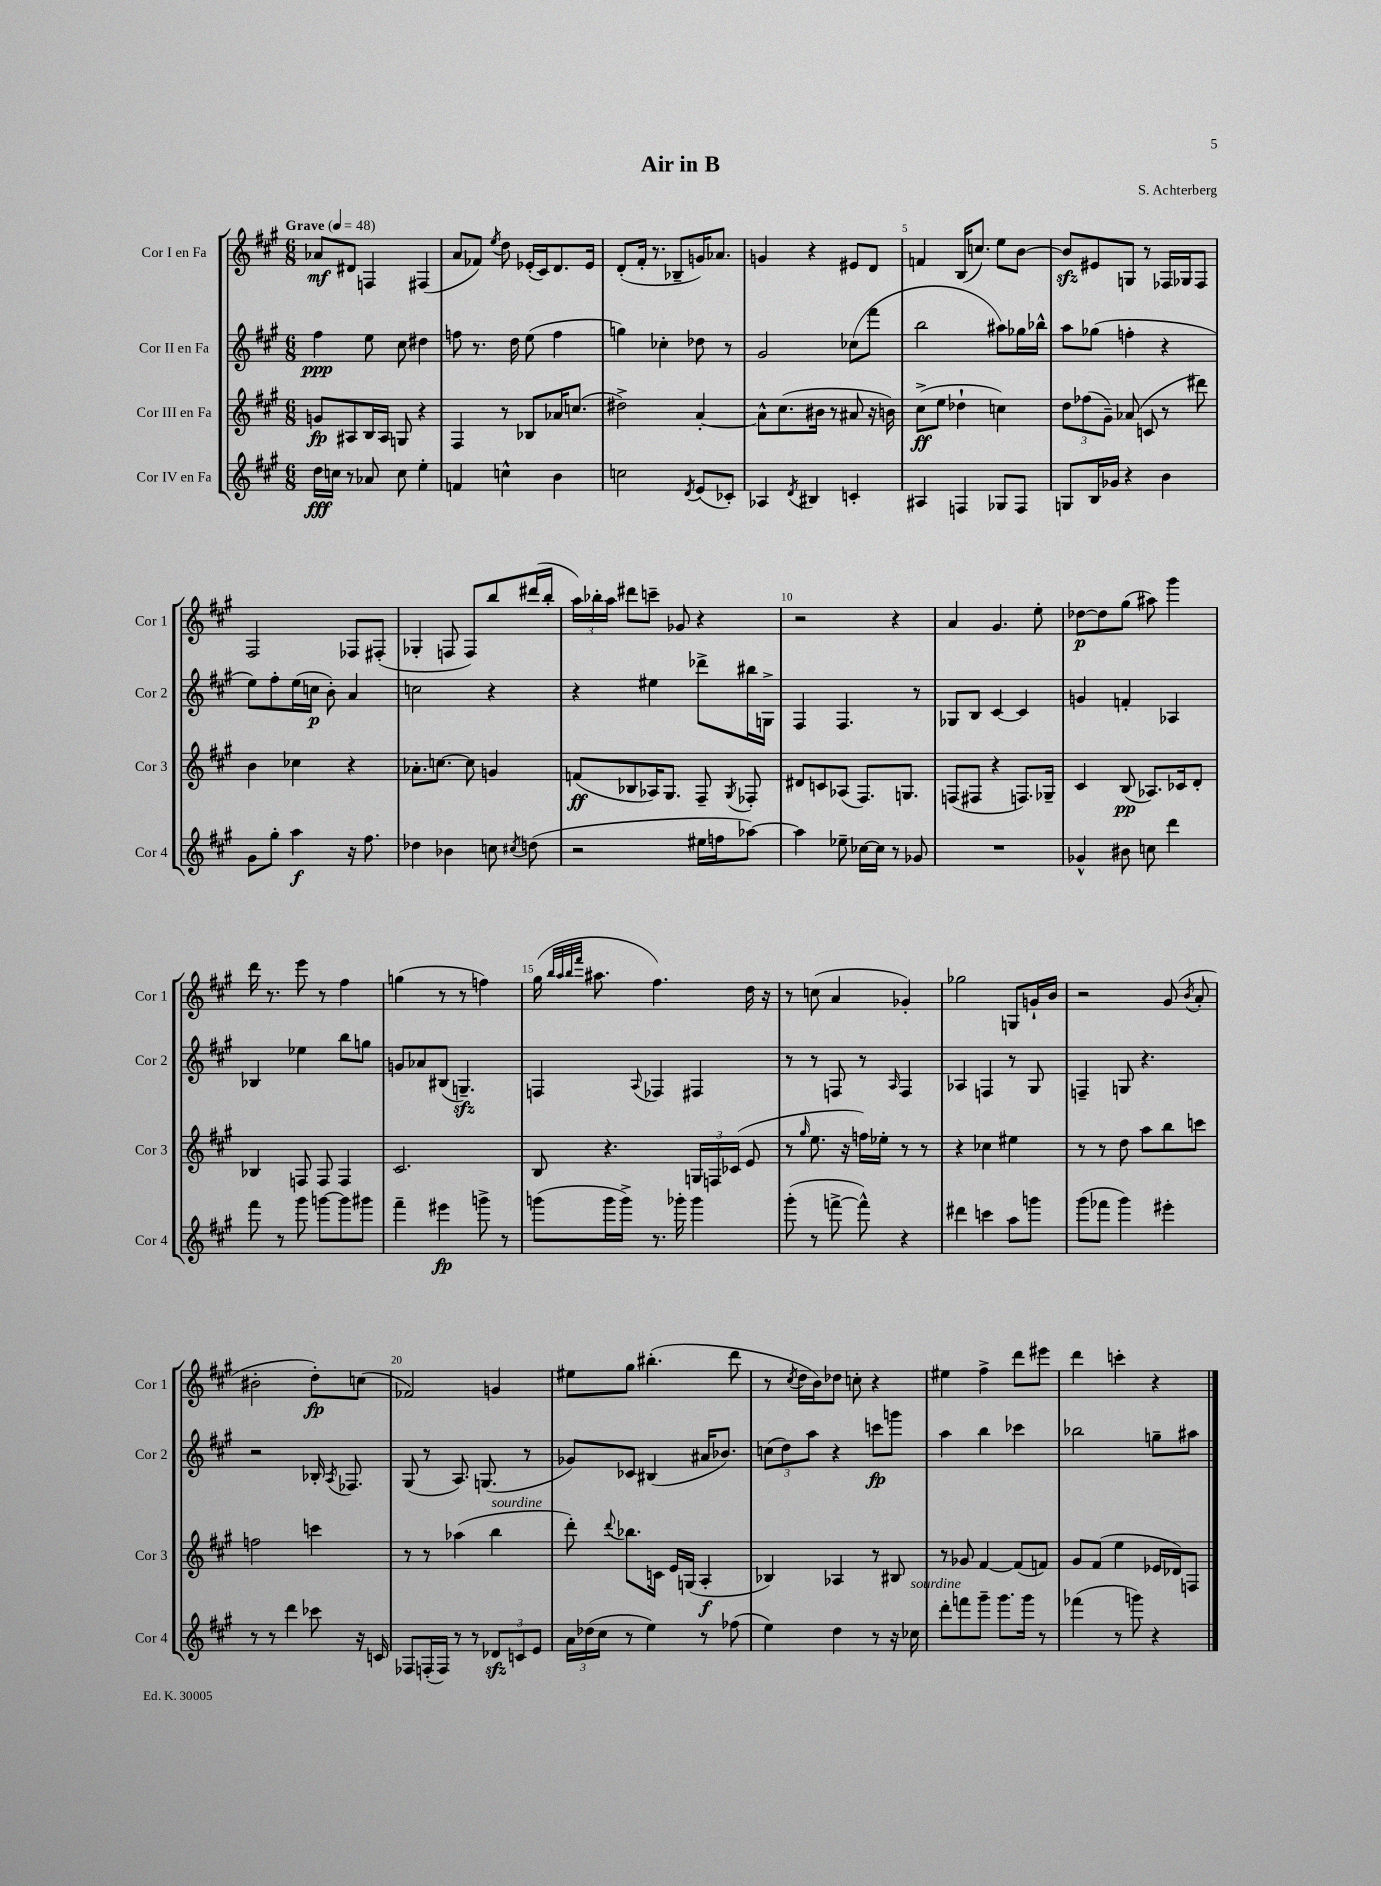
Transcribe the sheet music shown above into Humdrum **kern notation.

**kern	**kern	**kern	**kern
*staff4	*staff3	*staff2	*staff1
*clefG2	*clefG2	*clefG2	*clefG2
*k[f#c#g#]	*k[f#c#g#]	*k[f#c#g#]	*k[f#c#g#]
*M6/8	*M6/8	*M6/8	*M6/8
*MM48	*MM48	*MM48	*MM48
16dd	8g	4ff#	8a-
16cc	.	.	.
8r	8A#	.	8d#
8a-	16B	8ee	4F
.	16A#	.	.
8cc	8G	8cc#	.
4ee'	4r	4dd#	(4F#
=	=	=	=
4f	4F#	8ff	8a
.	.	8.r	8f-)
.	.	.	8qee
4cc^^	8r	.	8dd
.	.	16dd	.
.	8B-	(8ee	(16e-'
.	.	.	16c#)
4b	16a-	4ff	8.d
.	(8.cc	.	.
.	.	.	16e-
=	=	=	=
2cc	2dd#^)	4gg)	(8d'
.	.	.	16f#'
.	.	.	8.r
.	.	4cc-'	.
.	.	.	8B-~
8qd	.	.	.
(8e	[4a'	8dd-	16g)
.	.	.	8.a-
8c-')	.	8r	.
=	=	=	=
4A-	8a^^]	2g#	4g
.	(8.cc#	.	.
8qd	.	.	.
4B#	.	.	4r
.	16b#	.	.
.	8r	.	.
4c'	8a#	(8cc-	8e#
.	16r	8fff#	8d
.	16b)	.	.
=	=	=	=
4A#	(8cc#^	2bb	4f
.	8ee	.	.
4F	4dd-`	.	(16B
.	.	.	8.cc)
8G-	4cc)	8aa#)	8ee
8F	.	16gg-	[8b
.	.	16bb-^^	.
=	=	=	=
8G	12dd	8aa	8b]
.	(12ff-	.	.
16B	.	(8gg-	8e#
.	12g#~)	.	.
16g-	.	.	.
4r	(8a-	4ff'	8G
.	8c	.	8r
4b	8r	4r	16F-
.	.	.	16G-
.	8ddd#)	.	8F-
=	=	=	=
8g#	4b	8ee)	2F#
8gg#'	.	8ff#'	.
4aa	4cc-	(16ee	.
.	.	16cc	.
.	.	8b')	.
16r	4r	4a	8F-
8.ff#	.	.	.
.	.	.	(8F#'
=	=	=	=
4dd-	8.a-'	2cc	4G-'
.	[8.cc	.	.
4b-	.	.	8F
.	8cc]	.	8F)
8cc	4g	4r	8bb
8qcc#	.	.	.
(8dd	.	.	(16ddd#
.	.	.	16bb'
=	=	=	=
2r	(8f	4r	24aa)
.	.	.	24bb-'
.	.	.	24aa
.	8B-	.	8ddd#
.	16A-)	4ee#	8ccc~
.	8.G#	.	.
.	.	.	8g-
16ee#	8F#~	8ddd-^	4r
16ff	.	.	.
.	8qG#	.	.
[8aa-)	8F-'	16bb#	.
.	.	16G^	.
=	=	=	=
4aa-]	8d#	4F#	2r
.	8c	.	.
8ee-~	(8A-	4.F#	.
[16cc-	8.F#)	.	.
16cc-]	.	.	.
8r	.	.	4r
.	8.G	.	.
8g-	.	8r	.
=	=	=	=
2.r	(8F	8G-	4a
.	8F#	8B	.
.	4r	[4c#	4.g#
.	8.F)	4c#]	.
.	.	.	8ee'
.	16G-~	.	.
=	=	=	=
4g-^^	4c#	4g	[8dd-
.	.	.	8dd-]
8b#	(8B	4f'	(8gg#
8cc	8.A-)	.	8aa#)
4ddd	.	4A-	4ggg#
.	16c-	.	.
.	8d'	.	.
=	=	=	=
8fff#	4B-	4B-	16ddd
.	.	.	8.r
8r	.	.	.
8ggg#	8F	4ee-	8eee
[8ggg	8F	.	8r
8ggg]	4F	8bb	4ff#
8ggg#	.	8gg	.
=	=	=	=
4fff#~	2.c#	8g	(4gg
.	.	8a-	.
4eee#	.	(8B#	8r
.	.	4.G~)	8r
8ggg^	.	.	4ff)
8r	.	.	.
=	=	=	=
(8ggg	8B	4F	(16gg#
.	.	.	32qqbb
.	.	.	32qqaa
.	.	.	32qqbb
.	.	.	32qqfff#
.	.	.	8.aa#
16ggg	4.r	.	.
16ggg^)	.	.	.
.	.	8qqA	.
8.r	.	4F-	4.ff#)
16ggg-'	.	.	.
4ggg-	24G	4F#	.
.	24F	.	.
.	(24c-	.	.
.	8e	.	16dd
.	.	.	16r
=	=	=	=
(8ggg#'	8r	8r	8r
.	16qqgg#	.	.
8r	8.ee	8r	(8cc
[8fff^	.	8F	4a
.	16r	.	.
8fff^^])	16ff)	8r	.
.	16ee-'	.	.
.	.	16qqA	.
4r	8r	4F	4g-')
.	8r	.	.
=	=	=	=
4ddd#	4r	4A-	2gg-
4ccc	4cc-	4F	.
8aa	4ee#	8r	8G
8ggg	.	8G#	16g`
.	.	.	16b
=	=	=	=
(8ggg#	8r	4F~	2r
8fff-	8r	.	.
4ggg#)	8dd	8G	.
.	8aa	4.r	.
4eee#'	8bb	.	(8g#
.	.	.	8qb
.	8ccc	.	8a'
=	=	=	=
8r	2ff	2r	2b#'
8r	.	.	.
4ddd	.	.	.
8ccc-	4ccc	16B-'	8dd')
.	.	8qA	.
.	.	8.F-	.
16r	.	.	(8cc
16c	.	.	.
=	=	=	=
8F-	8r	(8G#	2f-)
(16F'	8r	8r	.
16F)	.	.	.
8r	(4aa-	8.A)	.
8r	.	.	.
.	.	(8.G	.
12d-	4bb	.	4g
12c	.	.	.
.	.	8r	.
12e	.	.	.
=	=	=	=
24a	8ddd')	8g-)	8ee#
(24dd-	.	.	.
24cc#	.	.	.
.	8qqddd	.	.
8r	8.bb-	8c-	8gg#
4ee)	.	(4B#	(4.bb#'
.	16c	.	.
.	16e	.	.
.	(16G	.	.
8r	4A'	16a#	.
.	.	8.b-)	.
(8ff-	.	.	8ddd
=	=	=	=
4ee)	4B-)	(12cc	8r
.	.	12dd)	.
.	.	.	8qcc#
.	.	.	16dd
.	.	12aa	.
.	.	.	16b)
4dd	4A-	4r	8dd-
.	.	.	8cc'
8r	8r	8ccc	4r
16r	8B#	8ggg	.
16cc-	.	.	.
=	=	=	=
8ddd'	8r	4aa	4ee#
8fff	8g-	.	.
8ggg#~	[4f#	4bb	4ff#^
8.ggg#	.	.	.
.	(8f#]	4ccc-	8ddd
16ggg#	.	.	.
8r	8f)	.	8eee#
=	=	=	=
(4fff-	8g#	2bb-	4ddd
.	(8f#	.	.
8r	4ee	.	4ccc'
8ggg)	.	.	.
4r	16e-	8gg~	4r
.	16d-)	.	.
.	8F	8aa#	.
==	==	==	==
*-	*-	*-	*-
